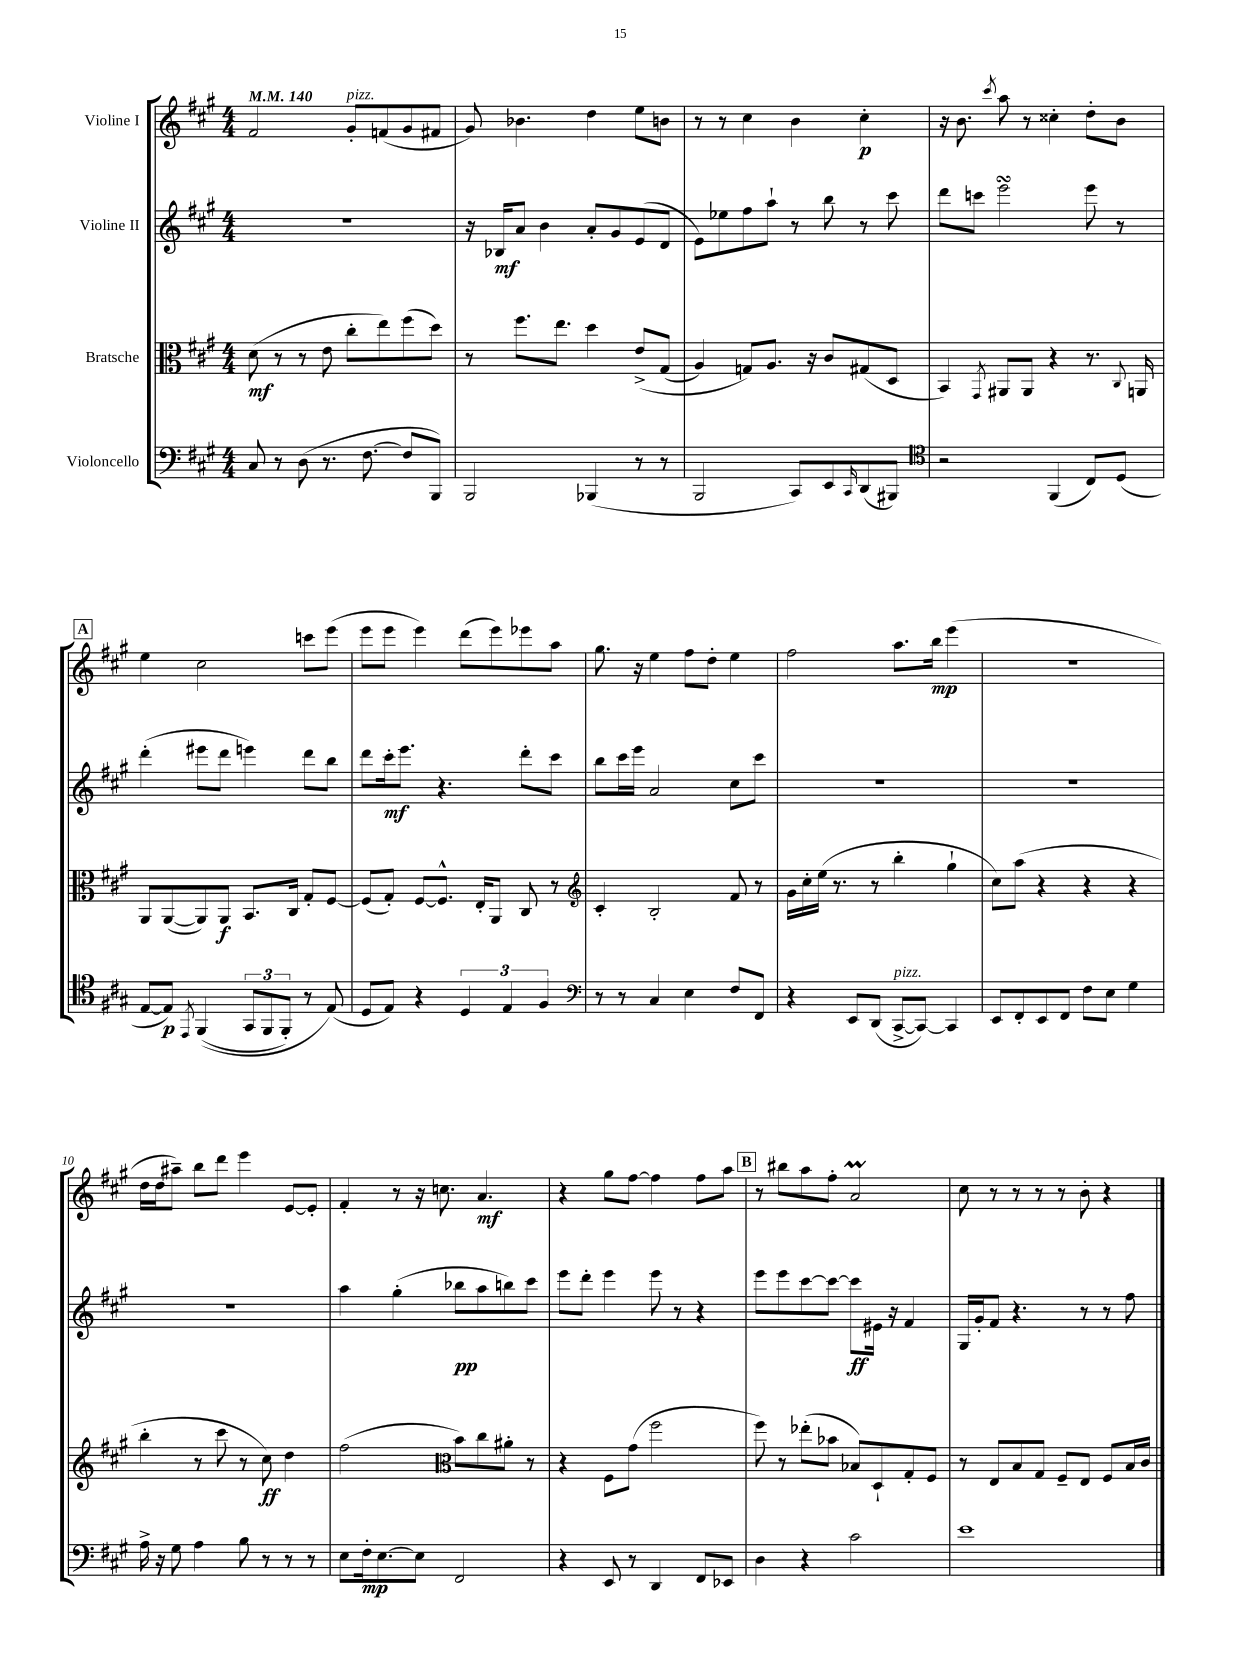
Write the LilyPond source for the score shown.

<<
\new StaffGroup <<
\new Staff = "s0" \with { instrumentName = "Violine I" } {
    \clef treble \key a \major \numericTimeSignature \time 4/4 \tempo 4 = 140
    fis'2 gis'8-.^\markup { \italic "pizz." } f'8( gis'8 fis'8 |
    gis'8) bes'4. d''4 e''8 b'8 |
    r8 r8 cis''4 b'4 cis''4-.\p |
    r16 b'8. \acciaccatura { cis'''8 } a''8 r8 cisis''4-. d''8-. b'8 |
    \mark \markup { \box "A" } e''4 cis''2 c'''8 e'''8( |
    e'''8 e'''8 e'''4) d'''8( e'''8) ees'''8 a''8 |
    gis''8. r16 e''4 fis''8 d''8-. e''4 |
    fis''2 a''8. b''16\mp e'''4( |
    R1 |
    d''16 d''16 ais''8--) b''8 d'''8 e'''4 e'8~ e'8-. |
    fis'4-. r8 r16 c''8. a'4.\mf |
    r4 gis''8 fis''8~ fis''4 fis''8 a''8 |
    \mark \markup { \box "B" } r8 bis''8 a''8 fis''8-. a'2\prall |
    cis''8 r8 r8 r8 r8 b'8-. r4 \bar "|." |
}
\new Staff = "s1" \with { instrumentName = "Violine II" } {
    \clef treble \key a \major \numericTimeSignature \time 4/4
    r1 |
    r16 bes16\mf a'8 b'4 a'8-. gis'8 e'8( d'8 |
    e'8) ees''8 fis''8 a''8-! r8 b''8 r8 cis'''8 |
    d'''8 c'''8 e'''2\turn e'''8 r8 |
    \mark \markup { \box "A" } d'''4-.( eis'''8 d'''8 e'''4) d'''8 b''8 |
    d'''8 cis'''16-.\mf e'''8. r4. d'''8-. cis'''8 |
    b''8 cis'''16 e'''16 a'2 cis''8 cis'''8 |
    R1 |
    R1 |
    R1 |
    a''4 gis''4-.( bes''8\pp a''8 b''8) cis'''8 |
    e'''8 d'''8-. e'''4 e'''8 r8 r4 |
    \mark \markup { \box "B" } e'''8 e'''8 cis'''8~ cis'''8~ cis'''8\ff eis'16 r16 fis'4 |
    gis16 gis'16-. fis'8 r4. r8 r8 fis''8 \bar "|." |
}
\new Staff = "s2" \with { instrumentName = "Bratsche" } {
    \clef alto \key a \major \numericTimeSignature \time 4/4
    d'8\mf( r8 r8 e'8 cis''8-. e''8) fis''8( d''8) |
    r8 fis''8. e''8. d''4 e'8->\( gis8( |
    a4) g8\) a8. r16 cis'8 gis8( d8 |
    b,4) \acciaccatura { gis,8 } ais,8 ais,8 r4 r8. \appoggiatura { cis8 } a,16 |
    \mark \markup { \box "A" } a,8 a,8~( a,8) a,8\f b,8. cis16 gis8-. fis8~ |
    fis8( gis8-.) fis8~ fis8.-^ e16-. a,8 cis8 r8 |
    \clef treble cis'4-. b2-. fis'8 r8 |
    gis'16 cis''16-. e''16( r8. r8 b''4-. gis''4-! |
    cis''8) a''8( r4 r4 r4 |
    b''4-. r8 cis'''8 r8 cis''8\ff) d''4 |
    fis''2( \clef alto b'8) cis''8 ais'8-. r8 |
    r4 fis8 gis'8( fis''2 |
    \mark \markup { \box "B" } fis''8) r8 ees''8-.( bes'8 bes8) d8-! gis8-. fis8 |
    r8 e8 b8 gis8 fis8-- e8 fis8 b16 cis'16 \bar "|." |
}
\new Staff = "s3" \with { instrumentName = "Violoncello" } {
    \clef bass \key a \major \numericTimeSignature \time 4/4
    cis8 r8 d8( r8. fis8.~ fis8 b,,8) |
    b,,2 bes,,4( r8 r8 |
    b,,2 cis,8) e,8 \grace { cis,16 } d,8( bis,,8) |
    \clef tenor r2 fis,4( cis8) d8( |
    \mark \markup { \box "A" } e8~ e8\p) \acciaccatura { e,8 } fis,4(\( \tuplet 3/2 { gis,8 fis,8 fis,8-.) } r8 e8(\) |
    d8 e8) r4 \tuplet 3/2 { d4 e4 fis4 } |
    \clef bass r8 r8 cis4 e4 fis8 fis,8 |
    r4 e,8 d,8( cis,8~->^\markup { \italic "pizz." } cis,8~) cis,4 |
    e,8 fis,8-. e,8 fis,8 fis8 e8 gis4 |
    a16-> r16 gis8 a4 b8 r8 r8 r8 |
    e8 fis16-.\mp e8.~ e8 fis,2 |
    r4 e,8 r8 d,4 fis,8 ees,8 |
    \mark \markup { \box "B" } d4 r4 cis'2 |
    e'1 \bar "|." |
}
>>
>>
